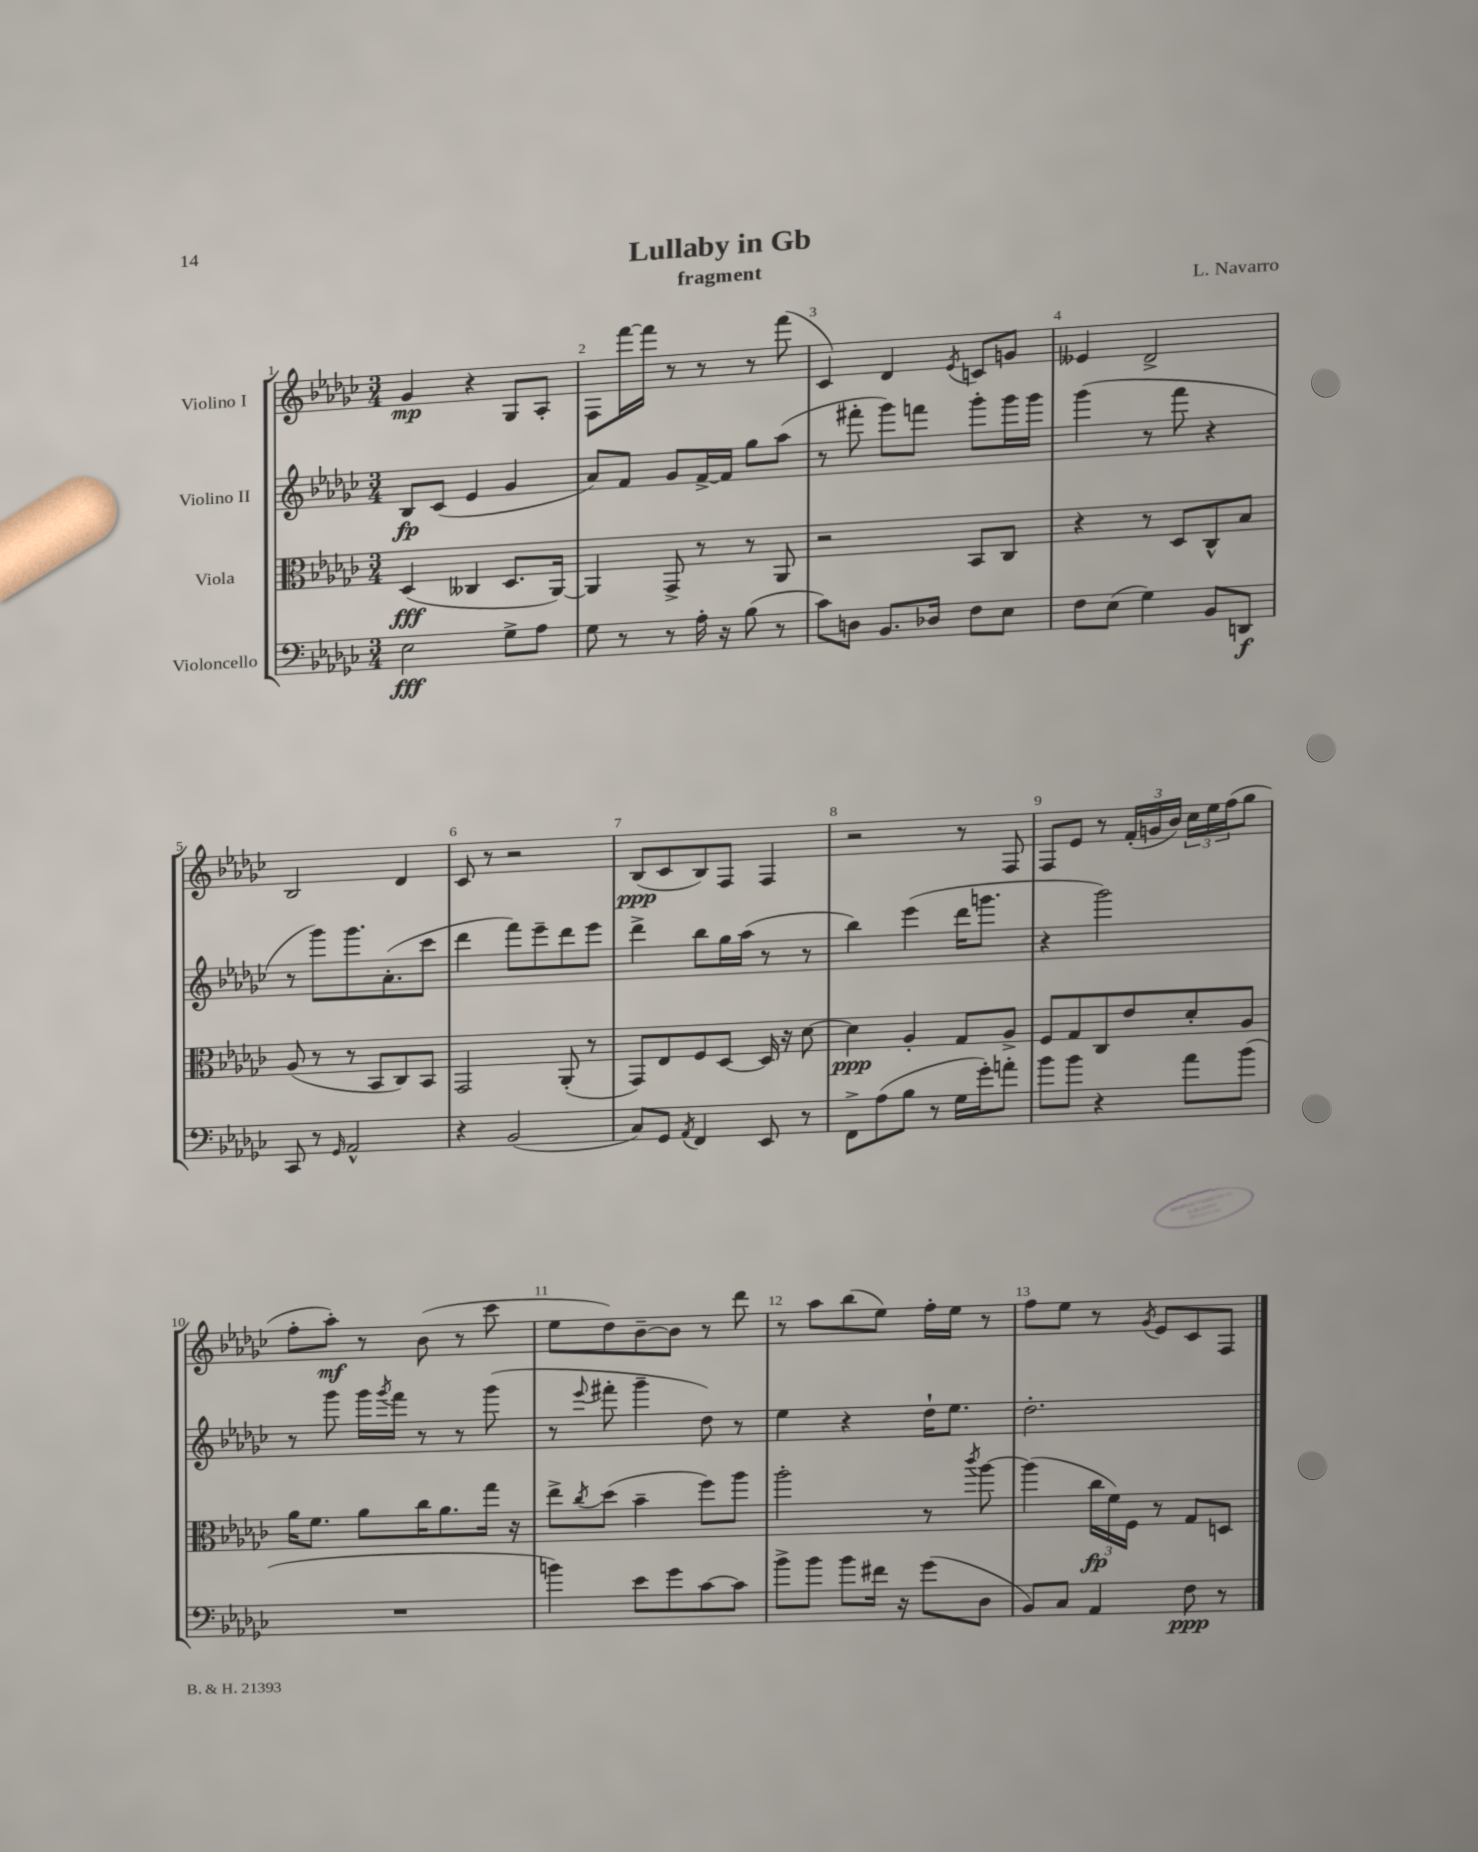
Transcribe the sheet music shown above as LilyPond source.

\header { title = "Lullaby in Gb" composer = "L. Navarro" subtitle = "fragment" }
<<
\new StaffGroup <<
\new Staff = "s0" \with { instrumentName = "Violino I" } {
    \clef treble \key ges \major \numericTimeSignature \time 3/4
    ges'4\mp r4 ges8 aes8-. |
    f8 f'''16~ f'''16 r8 r8 r8 f'''8( |
    ces'4) des'4 \acciaccatura { ees'8 } c'8 g'8 |
    eeses'4 des'2-> |
    bes2 des'4 |
    ces'8 r8 r2 |
    bes8\ppp( ces'8 bes8) f8 f4 |
    r2 r8 f8 |
    f8 ees'8 r8 \tuplet 3/2 { f'16-.( g'16 bes'16) } \tuplet 3/2 { ces''16 ees''16 f''16( } ges''8 |
    f''8-. aes''8-.\mf) r8 bes'8( r8 ces'''8 |
    ees''8 des''8) bes'8~-- bes'8 r8 des'''8 |
    r8 aes''8 bes''8( ees''8) f''16-. ees''16 r8 |
    f''8 ees''8 r8 \acciaccatura { ges'8 } ees'8 ces'8 f8 \bar "|." |
}
\new Staff = "s1" \with { instrumentName = "Violino II" } {
    \clef treble \key ges \major \numericTimeSignature \time 3/4
    bes8\fp ces'8( ees'4 ges'4 |
    aes'8) f'8 ges'8 f'16~-> f'16 ges''8 aes''8( |
    r8 fis'''8-. ges'''8) f'''8 ges'''8-. ges'''16 ges'''16 |
    ges'''4( r8 f'''8 r4 |
    r8 ges'''8) ges'''8. aes'8.-.( ces'''8 |
    des'''4 f'''8) ees'''8-- des'''8 ees'''8 |
    des'''4-> bes''8 ges''16 aes''16( r8 r8 |
    bes''4) ees'''4( des'''16 g'''8. |
    r4 ges'''2) |
    r8 ges'''8 ges'''16 \acciaccatura { ges'''8 } f'''16 r8 r8 ges'''8( |
    r8 \appoggiatura { ees'''8 } fis'''8-. ges'''4-- des''8) r8 |
    ees''4 r4 des''16-! ees''8. |
    des''2.-. \bar "|." |
}
\new Staff = "s2" \with { instrumentName = "Viola" } {
    \clef alto \key ges \major \numericTimeSignature \time 3/4
    des4\fff( ceses4 des8. aes,16~) |
    aes,4 ges,8-> r8 r8 aes,8 |
    r2 bes,8 ces8 |
    r4 r8 des8 ces8-^ bes8 |
    aes8( r8 r8 bes,8 ces8) bes,8 |
    ges,2 aes,8-.( r8 |
    ges,8) ees8 f8 des8~ des16 r16 des'8~ |
    des'4\ppp aes4-. ges8 aes8-> |
    f8 ges8 ces8 ees'8 des'8-. aes8 |
    aes'16 f'8. aes'8 ces''16 aes'8. ges''16 r16 |
    ees''8-> \acciaccatura { ces''8 } des''8( bes'4-- f''8) aes''8 |
    aes''2-. r8 \acciaccatura { ces'''8 } aes''8~ |
    aes''4( \tuplet 3/2 { ces''16\fp f'16) f16 } r8 ges8 d8 \bar "|." |
}
\new Staff = "s3" \with { instrumentName = "Violoncello" } {
    \clef bass \key ges \major \numericTimeSignature \time 3/4
    ees2\fff ges8-> aes8 |
    ges8 r8 r8 aes16-. r16 bes8( r8 |
    ces'8) d8 bes,8. des16 f8 ees8 |
    f8 ees8( ges4) bes,8 d,8\f |
    ces,8 r8 \grace { ges,16 } aes,2-^ |
    r4 bes,2( |
    ces8) ges,8 \acciaccatura { aes,8 } f,4 ees,8 r8 |
    f,8-> aes8( bes8 r8 ges16 ges'16-.) a'8-. |
    bes'8 bes'8 r4 aes'8 bes'8( |
    R2. |
    b'4) ees'8 ges'8 ces'8~ ces'8 |
    bes'8-> bes'8 bes'8 fis'16 r16 ges'8( des8 |
    bes,8) ces8 aes,4 f8\ppp r8 \bar "|." |
}
>>
>>
\layout { \context { \Score \override BarNumber.break-visibility = ##(#f #t #t) barNumberVisibility = #all-bar-numbers-visible } }
